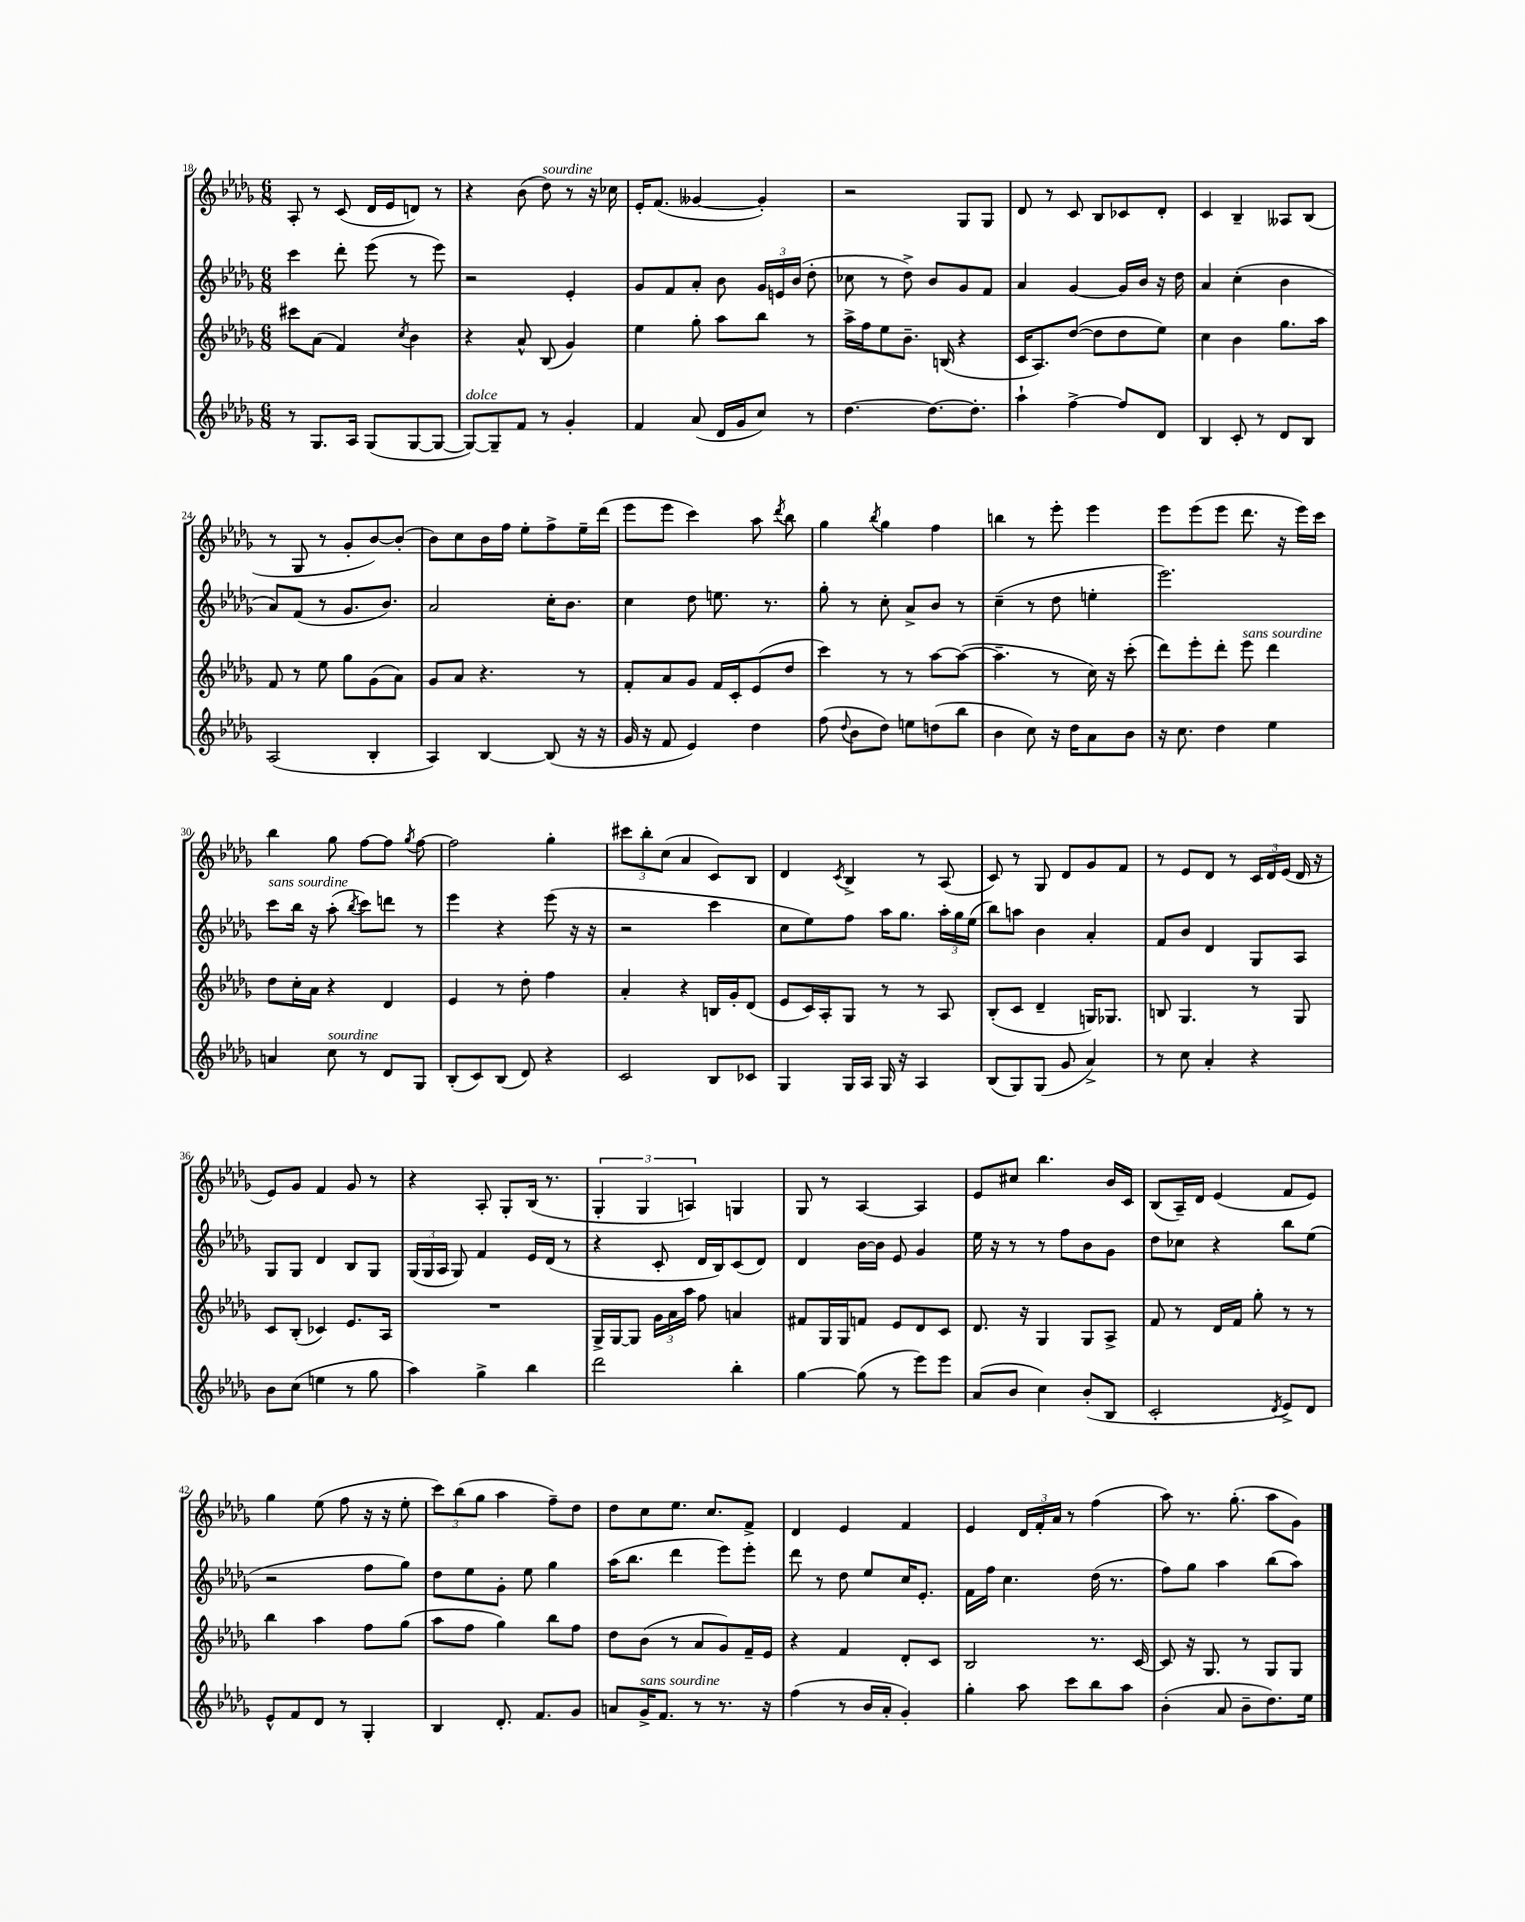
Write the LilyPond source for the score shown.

<<
\new StaffGroup <<
\new Staff = "s0" {
    \clef treble \key des \major \numericTimeSignature \time 6/8
    \autoBeamOff aes8-. r8 c'8( des'16[ ees'16 d'8]) r8 |
    r4 bes'8( des''8^\markup { \italic "sourdine" }) r8 r16 ces''16 |
    ees'16[-. f'8.]( geses'4~ geses'4-.) |
    r2 ges8[ ges8] |
    des'8 r8 c'8 bes8[ ces'8 des'8]-. |
    c'4 bes4-- aeses8[ bes8]( |
    r8 ges8 r8 ges'8[-. bes'8~) bes'8]-.( |
    bes'8[) c''8 bes'16 f''16] ees''8[-. f''8-> ees''16-- des'''16]( |
    ees'''8[ ees'''8] c'''4) aes''8 \acciaccatura { des'''8 } bes''8 |
    ges''4 \acciaccatura { bes''8 } ges''4 f''4 |
    b''4 r8 ees'''8-. ees'''4 |
    ees'''8[ ees'''8( ees'''8] des'''8. r16 ees'''16[) c'''16] |
    bes''4 ges''8 f''8[~ f''8] \acciaccatura { ges''8 } f''8~ |
    f''2 ges''4-. |
    \tuplet 3/2 { cis'''8[ bes''8-. c''8]( } aes'4 c'8[) bes8] |
    des'4 \acciaccatura { c'8 } bes4-> r8 aes8( |
    c'8) r8 ges8 des'8[ ges'8 f'8] |
    r8 ees'8[ des'8] r8 \tuplet 3/2 { c'16[ des'16 ees'16]( } des'16 r16 |
    ees'8[) ges'8] f'4 ges'8 r8 |
    r4 aes8-. ges8[-. bes16]( r8. |
    \tuplet 3/2 { ges4-. ges4 a4) } g4 |
    ges8 r8 aes4~ aes4 |
    ees'8[ cis''8] bes''4. bes'16[ c'16] |
    bes8[( aes16--) des'16] ees'4( f'8[ ees'8]) |
    ges''4 ees''8( f''8 r16 r16 ees''8-. |
    \tuplet 3/2 { c'''8[) bes''8( ges''8] } aes''4 f''8[--) des''8] |
    des''8[ c''8 ees''8.] c''8.[ f'8]-> |
    des'4 ees'4 f'4 |
    ees'4 \tuplet 3/2 { des'16[ f'16-. aes'16] } r8 f''4( |
    aes''8) r8. ges''8.-.( aes''8[ ges'8]) \bar "|." |
}
\new Staff = "s1" {
    \clef treble \key des \major \numericTimeSignature \time 6/8
    \autoBeamOff c'''4 des'''8-. ees'''8( r8 ees'''8) |
    r2 ees'4-. |
    ges'8[ f'8 aes'8]-. bes'8 \tuplet 3/2 { ges'16[ e'16 bes'16]( } des''8-. |
    ces''8 r8 des''8->) bes'8[ ges'8 f'8] |
    aes'4 ges'4~ ges'16[ bes'16] r16 des''16 |
    aes'4 c''4-.( bes'4 |
    aes'8[) f'8]( r8 ges'8.[ bes'8.]) |
    aes'2 c''16[-. bes'8.] |
    c''4 des''8 e''8. r8. |
    ges''8-. r8 c''8-. aes'8[-> bes'8] r8 |
    c''4--( r8 des''8 e''4-. |
    ees'''2.) |
    c'''8[^\markup { \italic "sans sourdine" } bes''16] r16 aes''8-.( \acciaccatura { bes''8 } c'''8[) d'''8] r8 |
    ees'''4 r4 ees'''8( r16 r16 |
    r2 c'''4 |
    c''8[ ees''8) f''8] aes''16[ ges''8.] \tuplet 3/2 { aes''16[-. ges''16 ees''16]( } |
    bes''8[) a''8] bes'4 aes'4-. |
    f'8[ bes'8] des'4 ges8[ aes8] |
    ges8[ ges8] des'4 bes8[ ges8] |
    \tuplet 3/2 { ges16[( ges16 aes16] } ges8) f'4 ees'16[ des'16]( r8 |
    r4 c'8-. des'16[ bes16) c'8( des'8]) |
    des'4 bes'16[~ bes'16] ees'8 ges'4 |
    ees''16 r16 r8 r8 f''8[ bes'8 ges'8] |
    des''8[ ces''8] r4 bes''8[ ees''8]( |
    r2 f''8[ ges''8]) |
    des''8[ ees''8 ges'8]-. ees''8 ges''4 |
    aes''16[( bes''8.] des'''4 ees'''8[) ees'''8]-. |
    des'''8 r8 des''8 ees''8[ c''16 ees'8.]-. |
    f'16[ f''16] c''4. des''16( r8. |
    f''8[) ges''8] aes''4 bes''8[( aes''8]) \bar "|." |
}
\new Staff = "s2" {
    \clef treble \key des \major \numericTimeSignature \time 6/8
    \autoBeamOff cis'''8[ aes'8]( f'4) \acciaccatura { c''8 } bes'4 |
    r4 aes'8-^ bes8( ges'4) |
    ees''4 ges''8-. aes''8[ bes''8] r8 |
    aes''16[-> f''16 ees''8 bes'8.]-- b16( r4 |
    c'16[ aes8.) des''8]~( des''8[ des''8 ees''8]) |
    c''4 bes'4 ges''8.[ aes''16] |
    f'8 r8 ees''8 ges''8[ ges'8( aes'8]) |
    ges'8[ aes'8] r4. r8 |
    f'8[-. aes'8 ges'8] f'16[ c'16-. ees'8( des''8] |
    c'''4) r8 r8 aes''8[~ aes''8]~( |
    aes''4.-- r8 c''16) r16 c'''8-.( |
    des'''8[) ees'''8-. des'''8]-. ees'''8^\markup { \italic "sans sourdine" } des'''4 |
    des''8[ c''16-. aes'16] r4 des'4 |
    ees'4 r8 des''8-. f''4 |
    aes'4-. r4 b16[ ges'16-. des'8]( |
    ees'8[ c'16) aes16-. ges8] r8 r8 aes8 |
    bes8[-.( c'8] des'4-- g16[) ges8.] |
    b8 ges4. r8 ges8 |
    c'8[ bes8]-.( ces'4) ees'8.[ aes16] |
    R2. |
    ges16[-> ges16~ ges8] \tuplet 3/2 { ges'16[ aes'16 aes''16] } f''8 a'4 |
    fis'8[ ges16 ges16 f'8] ees'8[ des'8 c'8] |
    des'8. r16 ges4 ges8[ aes8]-> |
    f'8 r8 des'16[ f'16] ges''8-. r8 r8 |
    bes''4 aes''4 f''8[ ges''8]( |
    aes''8[ f''8] ges''4) bes''8[ f''8] |
    des''8[ bes'8]( r8 aes'8[ ges'8) f'16-- ees'16] |
    r4 f'4 des'8[-. c'8] |
    bes2 r8. c'16~ |
    c'8 r16 ges8. r8 ges8[ ges8] \bar "|." |
}
\new Staff = "s3" {
    \clef treble \key des \major \numericTimeSignature \time 6/8
    \autoBeamOff r8 ges8.[ aes16] ges8[( ges8~ ges8]~ |
    ges8[~^\markup { \italic "dolce" }) ges8-- f'8] r8 ges'4-. |
    f'4 aes'8( des'16[ ges'16 c''8]) r8 |
    des''4.~ des''8.[~ des''8.]-. |
    aes''4-! f''4~-> f''8[ des'8] |
    bes4 c'8-. r8 des'8[ bes8] |
    aes2( bes4-. |
    aes4) bes4~ bes8( r16 r16 |
    ges'16 r16 f'8 ees'4) des''4 |
    f''8( \appoggiatura { des''8 } bes'8[ des''8]) e''8[ d''8( bes''8] |
    bes'4 c''8) r16 des''16[ aes'8 bes'8] |
    r16 c''8. des''4 ees''4 |
    a'4 c''8^\markup { \italic "sourdine" } r8 des'8[ ges8] |
    bes8[-.( c'8) bes8]( des'8) r4 |
    c'2 bes8[ ces'8] |
    ges4 ges16[ aes16] ges16 r16 aes4 |
    bes8[( ges8) ges8]( ges'8 aes'4->) |
    r8 c''8 aes'4-. r4 |
    bes'8[ c''8]( e''4 r8 ges''8 |
    aes''4) ges''4-> bes''4 |
    des'''2 bes''4-. |
    ges''4~ ges''8( r8 ees'''8[) ees'''8] |
    aes'8[( bes'8] c''4) bes'8[-.( bes8] |
    c'2-. \acciaccatura { des'8 } ees'8[->) des'8] |
    ees'8[-^ f'8 des'8] r8 ges4-. |
    bes4 des'8.-. f'8.[ ges'8] |
    a'8[ ges'16->^\markup { \italic "sans sourdine" } f'8.] r8 r8. r16 |
    f''4( r8 bes'16[ aes'16]-. ges'4-.) |
    ges''4-. aes''8 c'''8[ bes''8 aes''8] |
    bes'4-.( aes'8 bes'8[-- des''8.) ees''16] \bar "|." |
}
>>
>>
\layout { \context { \Score currentBarNumber = #18 } }
